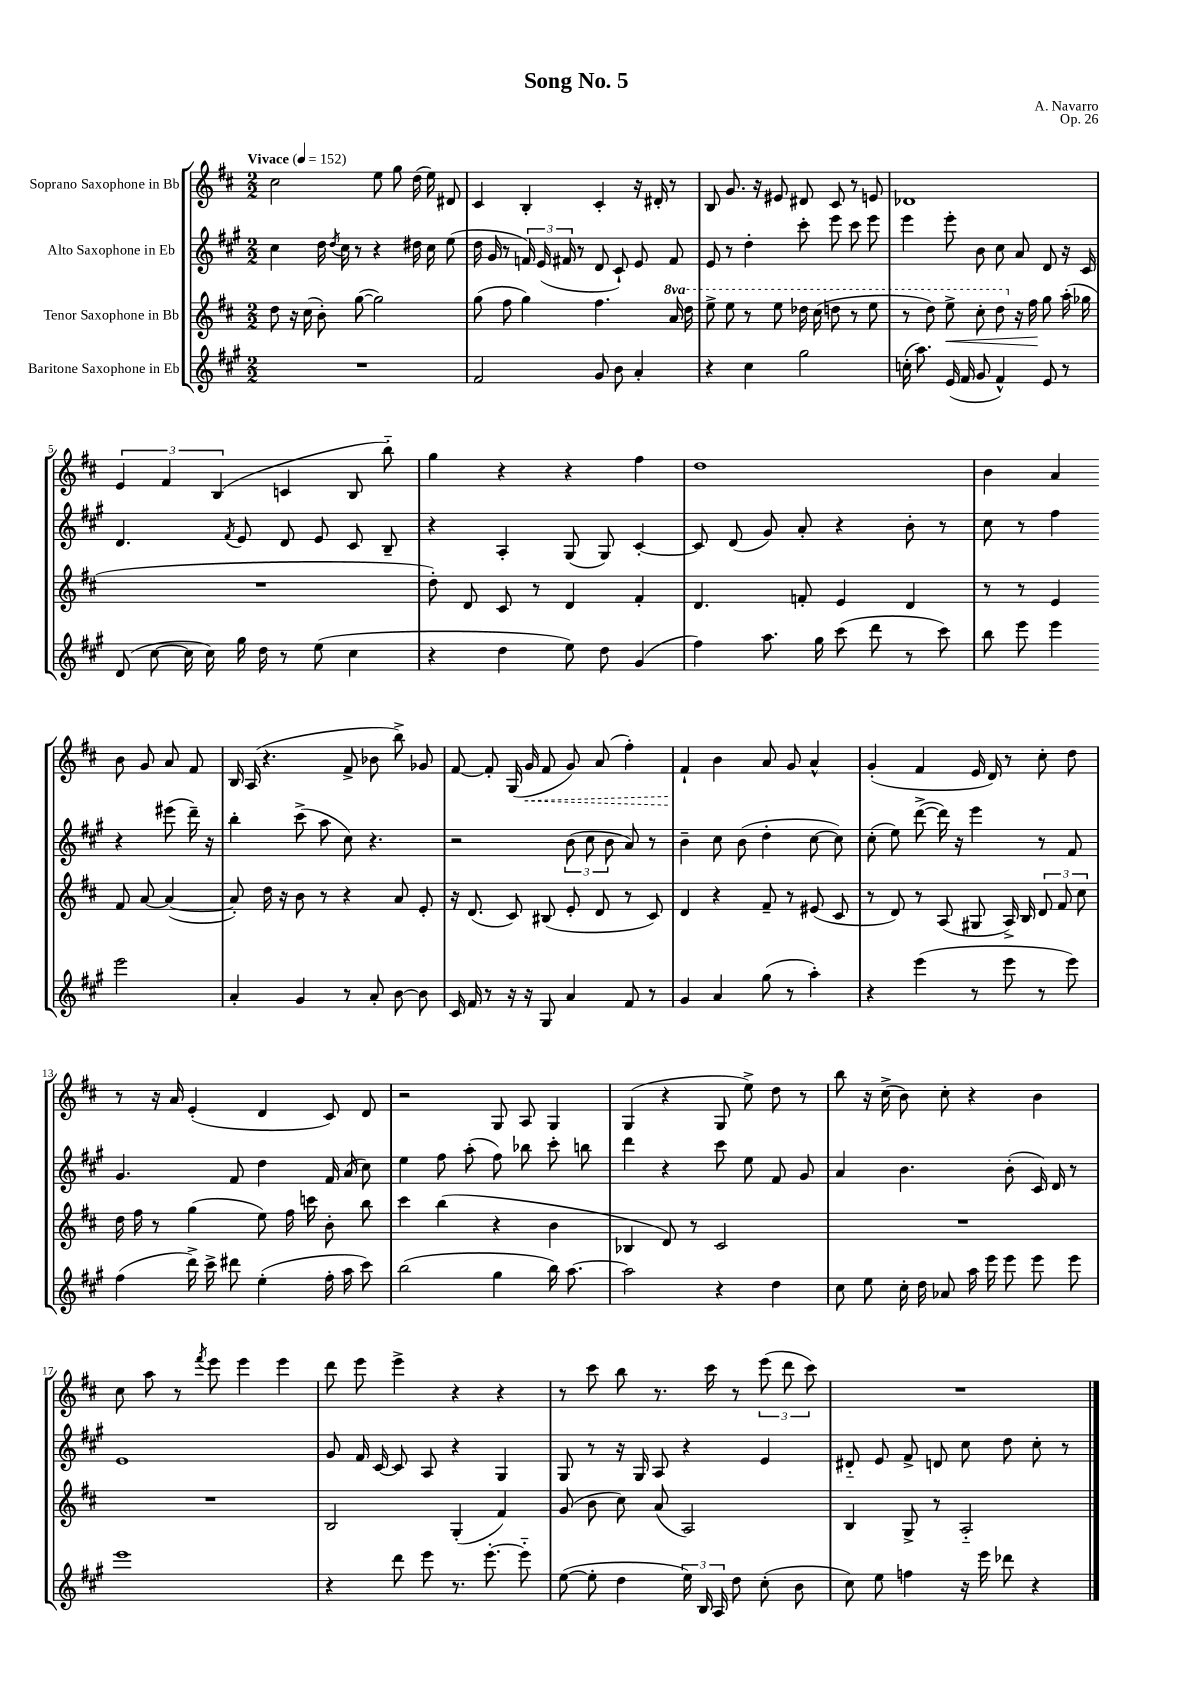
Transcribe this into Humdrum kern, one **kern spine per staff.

**kern	**kern	**kern	**kern
*staff4	*staff3	*staff2	*staff1
*clefG2	*clefG2	*clefG2	*clefG2
*k[f#c#g#]	*k[f#c#]	*k[f#c#g#]	*k[f#c#]
*M2/2	*M2/2	*M2/2	*M2/2
*MM152	*MM152	*MM152	*MM152
1r	8dd\	4cc#\	2cc#\
.	16r	.	.
.	(16cc#\	.	.
.	8b'\)	16dd\	.
.	.	8qdd/	.
.	.	16cc#\	.
.	([8gg\	8r	.
.	2gg\])	4r	8ee\
.	.	.	8gg\
.	.	16dd#\	(16dd\
.	.	16cc#\	16ee\)
.	.	(8ee\	8d#/
=	=	=	=
2f#/	(8gg\	16dd\	4c#/
.	.	16g#/	.
.	8ff#\	8r	.
.	4gg\)	24f/)	4B'/
.	.	(24e/	.
.	.	24f#/	.
.	.	8r	.
8g#/	4.ff#\	8d/	4c#'/
8b\	.	8c#`/)	.
4a'/	.	8e/	16r
.	.	.	16d#'/
.	16aa/	8f#/	8r
.	16ddd\	.	.
=	=	=	=
4r	8eee^\	8e/	8B/
.	8eee\	8r	8.g/
4cc#\	8r	4dd'\	.
.	.	.	16r
.	8eee\	.	8e#/
2gg#\	16ddd-\	8ccc#'\	8d#/
.	(16ccc#\	.	.
.	8ddd\	8eee\	8c#/
.	8r	8ccc#\	8r
.	8eee\	8eee\	8e/
=	=	=	=
(16cc'\	8r	4eee\	1d-
8.aa\)	.	.	.
.	8ddd\)	.	.
(16e/	8eee^\	8eee'\	.
16f#/	.	.	.
8g#/	8ccc#'\	8b\	.
4f#^^/)	8ddd\	8cc#\	.
.	16r	8a/	.
.	16ff#\	.	.
8e/	8gg\	8d/	.
8r	(16aa'\	16r	.
.	16gg-\	16c#/	.
=	=	=	=
(8d/	1r	4.d/	6e/
[8cc#\	.	.	.
.	.	.	6f#/
16cc#\]	.	.	.
16cc#\)	.	.	.
.	.	.	(6B/
.	.	8qf#/	.
16gg#\	.	8e/	.
16dd\	.	.	.
8r	.	8d/	4c/
(8ee\	.	8e/	.
4cc#\	.	8c#/	8B/
.	.	8B~/	8bb'~\)
=	=	=	=
4r	8dd'\)	4r	4gg\
.	8d/	.	.
4dd\	8c#/	4A'/	4r
.	8r	.	.
8ee\)	4d/	(8G#/	4r
8dd\	.	8G#/)	.
(4g#/	4f#'/	[4c#'/	4ff#\
=	=	=	=
4ff#\)	4.d/	8c#/]	1dd
.	.	(8d/	.
8.aa\	.	8g#/)	.
.	8f'/	8a'/	.
16gg#\	.	.	.
(8ccc#\	4e/	4r	.
8ddd\	.	.	.
8r	4d/	8b'\	.
8ccc#\)	.	8r	.
=	=	=	=
8bb\	8r	8cc#\	4b\
8eee\	8r	8r	.
4eee\	4e/	4ff#\	4a/
2eee\	8f#/	4r	8b\
.	[8a/	.	8g/
.	(4a/_	(8eee#\	8a/
.	.	16ddd~\)	8f#/
.	.	16r	.
=	=	=	=
4a'/	8a'/])	4bb'\	16B/
.	.	.	(16A/
.	16dd\	.	4.r
.	16r	.	.
4g#/	8b\	(8ccc#^\	.
.	8r	8aa\	.
8r	4r	8cc#\)	8f#^/
8a'/	.	4.r	8b-\
[8b\	8a/	.	8bb^\)
8b\]	8e'/	.	8g-/
=	=	=	=
16c#/	16r	2r	[8f#/
16f#/	(8.d/	.	.
8r	.	.	8f#'/]
16r	8c#/)	.	(16G/
16r	.	.	16g/
8G#/	(8B#/	.	8f#/
4a/	8e'/	(12b\	8g/)
.	.	12cc#\	.
.	8d/	.	(8a/
.	.	12b\	.
8f#/	8r	8a/)	4ff#'\)
8r	8c#/)	8r	.
=	=	=	=
4g#/	4d/	4b~\	4f#`/
4a/	4r	8cc#\	4b\
.	.	(8b\	.
(8gg#\	8f#~/	4dd'\	8a/
8r	8r	.	8g/
4aa'\)	(8e#/	[8cc#\	4a^^/
.	8c#/	8cc#\])	.
=	=	=	=
4r	8r	(8cc#'\	(4g'/
.	8d/)	8ee\)	.
(4eee\	8r	([8ddd^\	4f#/
.	(8A/	16ddd\])	.
.	.	16r	.
8r	8G#/	4eee\	16e/
.	.	.	16d/)
8eee\	16A^/)	.	8r
.	16B/	.	.
8r	12d/	8r	8cc#'\
.	12f#/	.	.
8eee\)	.	8f#/	8dd\
.	12cc#\	.	.
=	=	=	=
(4ff#\	16dd\	4.g#/	8r
.	16ff#\	.	.
.	8r	.	16r
.	.	.	16a/
16ddd^\)	(4gg\	.	(4e'/
16ccc#^\	.	.	.
8ddd#\	.	8f#/	.
(4ee'\	8ee\)	4dd\	4d/
.	16ff#\	.	.
.	16ccc\	.	.
16ff#'\	8b'\	16f#/	8c#/)
16aa\	.	(16a/	.
8ccc#\)	8bb\	8cc#\)	8d/
=	=	=	=
(2bb\	4ccc#\	4ee\	2r
.	(4bb\	8ff#\	.
.	.	(8aa'\	.
4gg#\	4r	8ff#\)	8G/
.	.	8bb-\	8A/
16bb\)	4b\	8ccc#'\	4G/
[8.aa\	.	.	.
.	.	8bb\	.
=	=	=	=
2aa\]	4B-/	4ddd\	(4G/
.	8d/)	4r	4r
.	8r	.	.
4r	2c#/	8ccc#\	8G/
.	.	8ee\	8ee^\)
4dd\	.	8f#/	8dd\
.	.	8g#/	8r
=	=	=	=
8cc#\	1r	4a/	8bb\
8ee\	.	.	16r
.	.	.	(16cc#^\
16cc#'\	.	4.b\	8b\)
16dd\	.	.	.
8a-/	.	.	8cc#'\
16aa\	.	.	4r
16eee\	.	.	.
8eee\	.	(8b'\	.
8eee\	.	16c#/)	4b\
.	.	16d/	.
8eee\	.	8r	.
=	=	=	=
1eee	1r	1e	8cc#\
.	.	.	8aa\
.	.	.	8r
.	.	.	8qfff#/
.	.	.	8eee\
.	.	.	4eee\
.	.	.	4eee\
=	=	=	=
4r	2B/	8g#/	8ddd\
.	.	16f#/	8eee\
.	.	[16c#/	.
8ddd\	.	8c#/]	4eee^\
8eee\	.	8A/	.
8.r	(4G'/	4r	4r
[8.eee'\	.	.	.
.	4f#/)	4G#/	4r
8eee'~\]	.	.	.
=	=	=	=
([8ee\	(8g/	8G#/	8r
8ee'\]	8b\	8r	8ccc#\
4dd\	8cc#\)	16r	8bb\
.	.	16G#/	.
.	(8a/	8A/	8.r
24ee\)	2A/)	4r	.
24B/	.	.	.
.	.	.	16ccc#\
24A/	.	.	.
8dd\	.	.	8r
(8cc#'\	.	4e/	(12eee\
.	.	.	12ddd\
8b\	.	.	.
.	.	.	12ccc#\)
=	=	=	=
8cc#\)	4B/	8d#'~/	1r
8ee\	.	8e/	.
4ff\	8G^/	8f#^/	.
.	8r	8d/	.
16r	2A'~/	8cc#\	.
16eee\	.	.	.
8ddd-\	.	8dd\	.
4r	.	8cc#'\	.
.	.	8r	.
==	==	==	==
*-	*-	*-	*-
